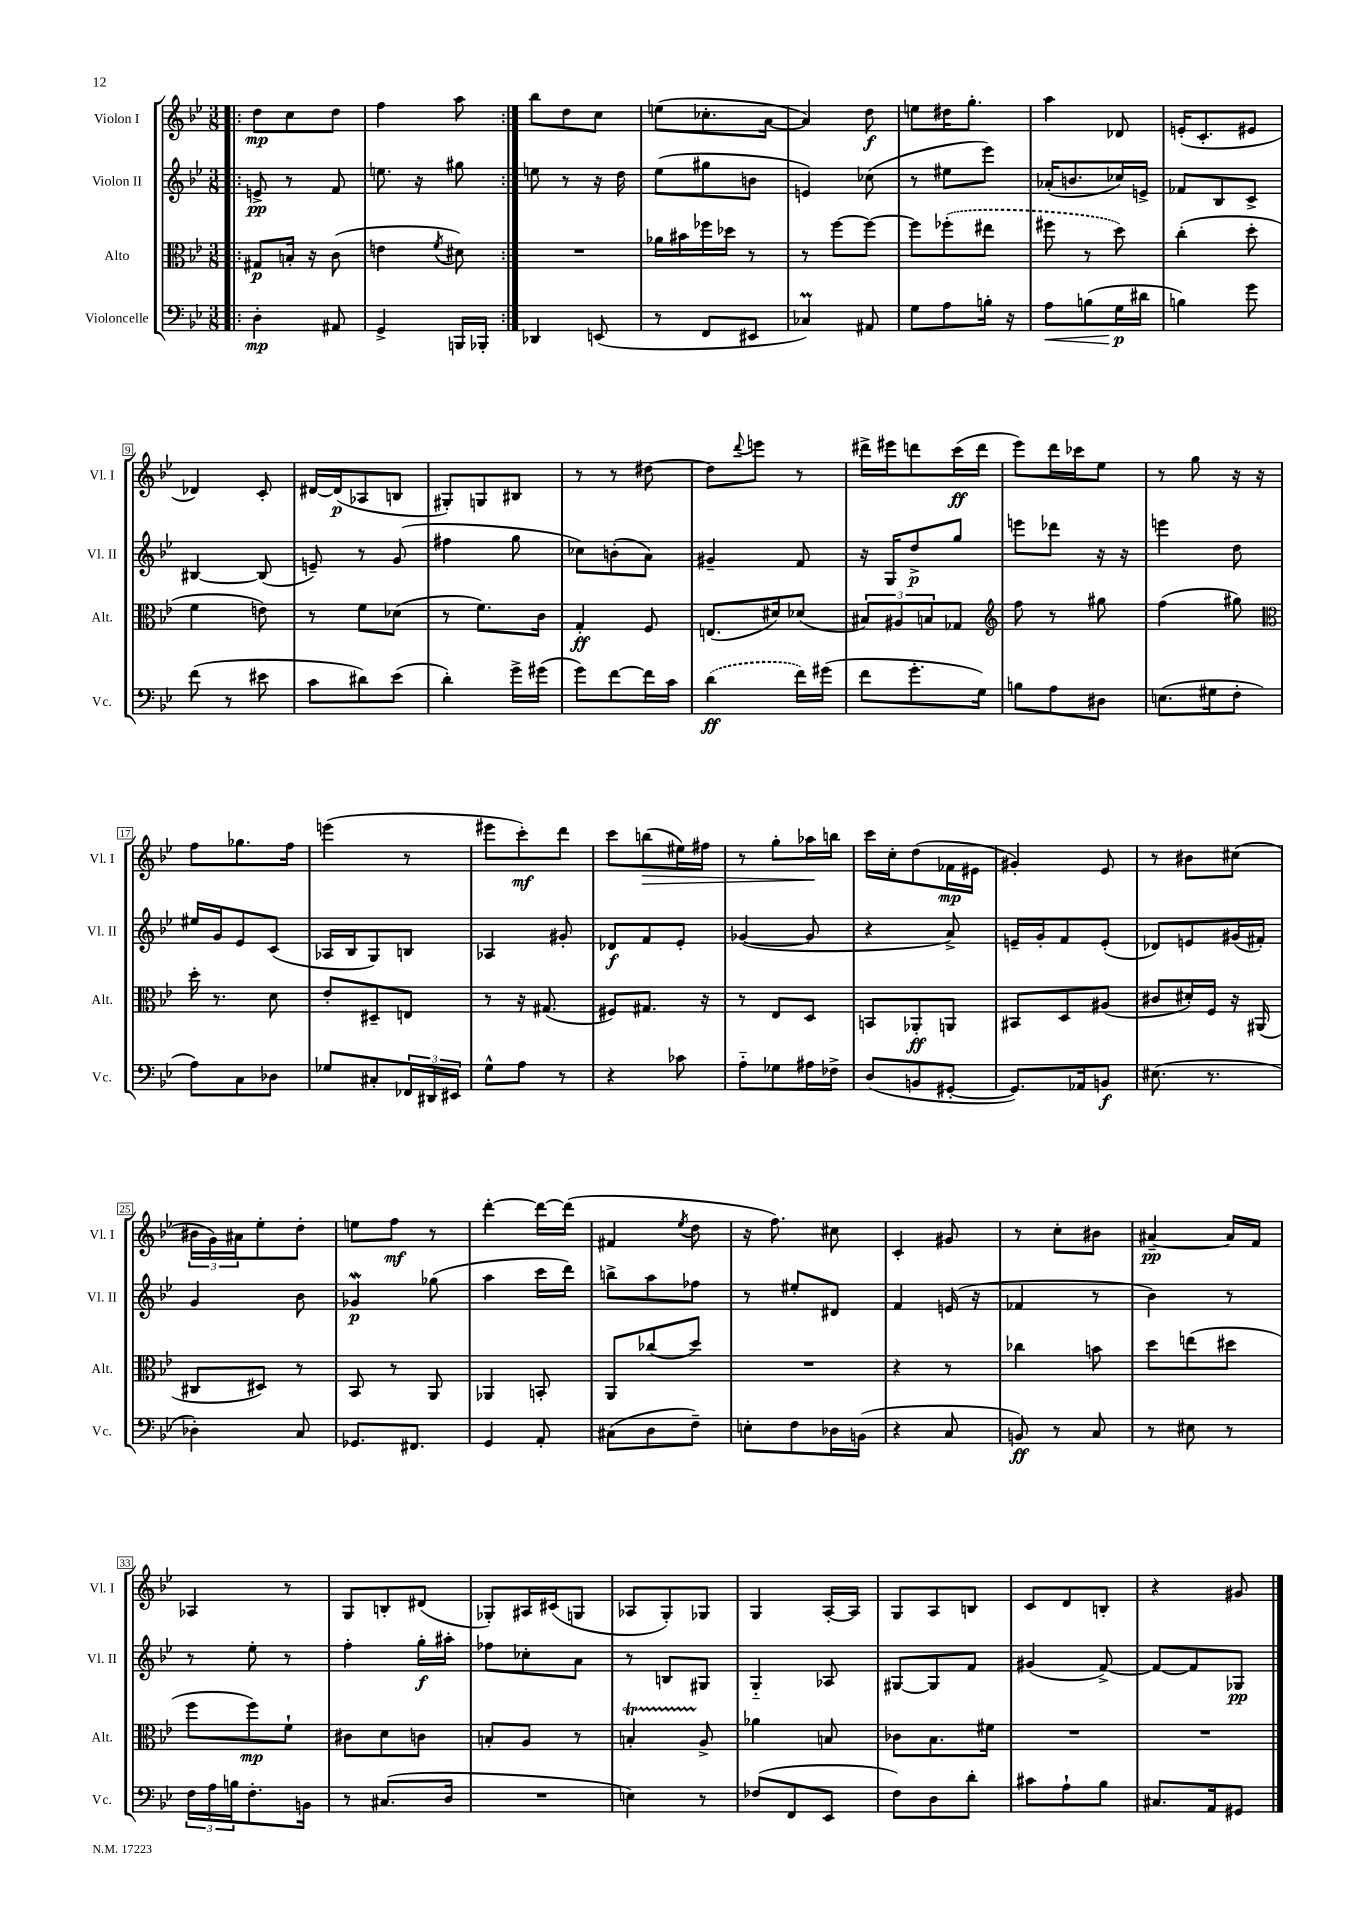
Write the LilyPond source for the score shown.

<<
\new StaffGroup <<
\new Staff = "s0" \with { instrumentName = "Violon I" shortInstrumentName = "Vl. I" } {
    \clef treble \key bes \major \numericTimeSignature \time 3/8
    \repeat volta 2 { \bar ".|:" d''8\mp c''8 d''8 |
    f''4 a''8 | }
    bes''8 d''8 c''8 |
    e''8( ces''8.-. a'16~ |
    a'4) d''8\f |
    e''8 dis''16 g''8.-. |
    a''4 des'8 |
    e'16-.( c'8.-. eis'8 |
    des'4) c'8-. |
    dis'16~ dis'16\p( aes8 b8 |
    gis8-.) g8 bis8 |
    r8 r8 dis''8~ |
    dis''8 \appoggiatura { d'''8 } e'''8 r8 |
    dis'''16-> eis'''16 d'''8 c'''16\ff( d'''16 |
    ees'''8) d'''16 ces'''16 ees''8 |
    r8 g''8 r16 r16 |
    f''8 ges''8. f''16 |
    e'''4( r8 |
    eis'''8 c'''8-.\mf) d'''8 |
    c'''8 b''8\>( eis''16) fis''16 |
    r8 g''8-. aes''16\! b''16 |
    c'''16 c''16-. d''8( fes'16\mp eis'16 |
    gis'4-.) ees'8 |
    r8 bis'8 cis''8( |
    \tuplet 3/2 { bis'16 g'16) ais'16 } ees''8-. d''8-. |
    e''8 f''8\mf r8 |
    d'''4~-. d'''16~ d'''16( |
    fis'4 \acciaccatura { ees''8 } d''8 |
    r16 f''8.) cis''8 |
    c'4-. gis'8 |
    r8 c''8-. bis'8 |
    ais'4~--\pp ais'16 f'16 |
    aes4 r8 |
    g8 b8-. dis'8( |
    ges8-.) ais16 cis'16( g8 |
    aes8 g8-.) ges8 |
    g4 a16~-. a16 |
    g8 a8 b8 |
    c'8 d'8 b8-. |
    r4 gis'8 \bar "|." |
}
\new Staff = "s1" \with { instrumentName = "Violon II" shortInstrumentName = "Vl. II" } {
    \clef treble \key bes \major \numericTimeSignature \time 3/8
    \repeat volta 2 { \bar ".|:" e'8->\pp r8 f'8 |
    e''8. r16 gis''8 | }
    e''8 r8 r16 d''16 |
    ees''8( gis''8 b'8 |
    e'4) ces''8( |
    r8 eis''8 ees'''8) |
    aes'16-.( b'8. ces''16) e'16-> |
    fes'8 bes8 c'8-> |
    bis4~ bis8( |
    e'8--) r8 g'8( |
    fis''4 g''8 |
    ces''8) b'8-.( a'8) |
    gis'4-- f'8 |
    r16 g16 d''8->\p g''8 |
    e'''8 des'''8 r16 r16 |
    e'''4 d''8 |
    eis''16 g'16 ees'8 c'8( |
    aes16 bes16 g8) b8 |
    aes4 gis'8-. |
    des'8\f f'8 ees'8-. |
    ges'4~( ges'8 |
    r4 a'8->) |
    e'16-- g'16-. f'8 e'8-.( |
    des'8) e'8 gis'16( fis'16-.) |
    g'4 bes'8 |
    ges'4\mordent\p ges''8( |
    a''4 c'''16 d'''16) |
    b''8-> a''8 fes''8 |
    r8 eis''8-. dis'8 |
    f'4 e'16( r16 |
    fes'4 r8 |
    bes'4) r8 |
    r8 ees''8-. r8 |
    f''4-. g''16-.\f ais''16-. |
    fes''8 ces''8-. a'8 |
    r8 b8 gis8 |
    g4-_ aes8 |
    gis8~ gis8 f'8 |
    gis'4( f'8~->) |
    f'8~ f'8 ges8\pp \bar "|." |
}
\new Staff = "s2" \with { instrumentName = "Alto" shortInstrumentName = "Alt." } {
    \clef alto \key bes \major \numericTimeSignature \time 3/8
    \repeat volta 2 { \bar ".|:" gis8\p b16-. r16 c'8( |
    e'4 \acciaccatura { f'8 } dis'8) | }
    R4. |
    aes'16 bis'16 fes''16 des''16 r8 |
    r8 f''8~ f''8~ |
    f''8 \once \slurDashed fes''8-.( eis''8 |
    fis''8 r8 d''8) |
    c''4-.( d''8-. |
    f'4 e'8) |
    r8 f'8 des'8( |
    r8 f'8.) c'16 |
    g4-.\ff f8 |
    e8.( dis'16) des'8( |
    \tuplet 3/2 { bis8) ais8 b8 } ges8 |
    \clef treble f''8 r8 gis''8 |
    f''4( gis''8) |
    \clef alto d''16-. r8. d'8 |
    ees'8-. dis8-- e8 |
    r8 r16 gis8.( |
    fis8) gis8. r16 |
    r8 ees8 d8 |
    b,8 aes,8-.\ff a,8 |
    bis,8 d8 ais8( |
    cis'8 dis'16-.) f16 r16 ais,16( |
    cis8 dis8) r8 |
    bes,8 r8 a,8 |
    aes,4 b,8-. |
    a,8 ces''8( d''8) |
    R4. |
    r4 r8 |
    ces''4 b'8 |
    d''8 e''8( dis''8 |
    f''8 f''8\mp) f'8-! |
    cis'8 d'8 c'8 |
    b8-. a8 r8 |
    b4-.\startTrillSpan a8->\stopTrillSpan |
    aes'4 b8 |
    ces'8 bes8. fis'16 |
    R4. |
    R4. \bar "|." |
}
\new Staff = "s3" \with { instrumentName = "Violoncelle" shortInstrumentName = "Vc." } {
    \clef bass \key bes \major \numericTimeSignature \time 3/8
    \repeat volta 2 { \bar ".|:" d4-.\mp ais,8 |
    g,4-> b,,16 bes,,16-. | }
    des,4 e,8( |
    r8 f,8 eis,8 |
    ces4\prall) ais,8 |
    g8 a8 b16-. r16 |
    a8\< b8( g16\p\! dis'16 |
    b4) g'8 |
    f'8( r8 eis'8 |
    c'8 dis'8) ees'8( |
    d'4-.) g'16-> gis'16( |
    g'8) f'8~ f'16 c'16 |
    \once \slurDashed d'4\ff( f'16) gis'16( |
    f'8 g'8.-. g16) |
    b8 a8 dis8 |
    e8.( gis16 f8-. |
    a8) c8 des8 |
    ges8 cis8-. \tuplet 3/2 { fes,16 dis,16 eis,16 } |
    g8-^ a8 r8 |
    r4 ces'8 |
    a8-_ ges8 ais16 fes16-> |
    d8( b,8 gis,8~-. |
    gis,8.) aes,16 b,8\f |
    eis8.( r8. |
    des4-.) c8 |
    ges,8. fis,8. |
    g,4 a,8-. |
    cis8( d8 f8--) |
    e8-. f8 des16 b,16( |
    r4 c8 |
    b,8\ff) r8 c8 |
    r8 eis8 r8 |
    \tuplet 3/2 { f16 a16 b16 } f8.-. b,16 |
    r8 cis8.( d16 |
    R4. |
    e4) r8 |
    fes8( f,8 ees,8 |
    f8) d8 d'8-. |
    cis'8 a8-! bes8 |
    cis8. a,16 gis,8 \bar "|." |
}
>>
>>
\layout { \context { \Score \override BarNumber.stencil = #(make-stencil-boxer 0.1 0.3 ly:text-interface::print) } }
